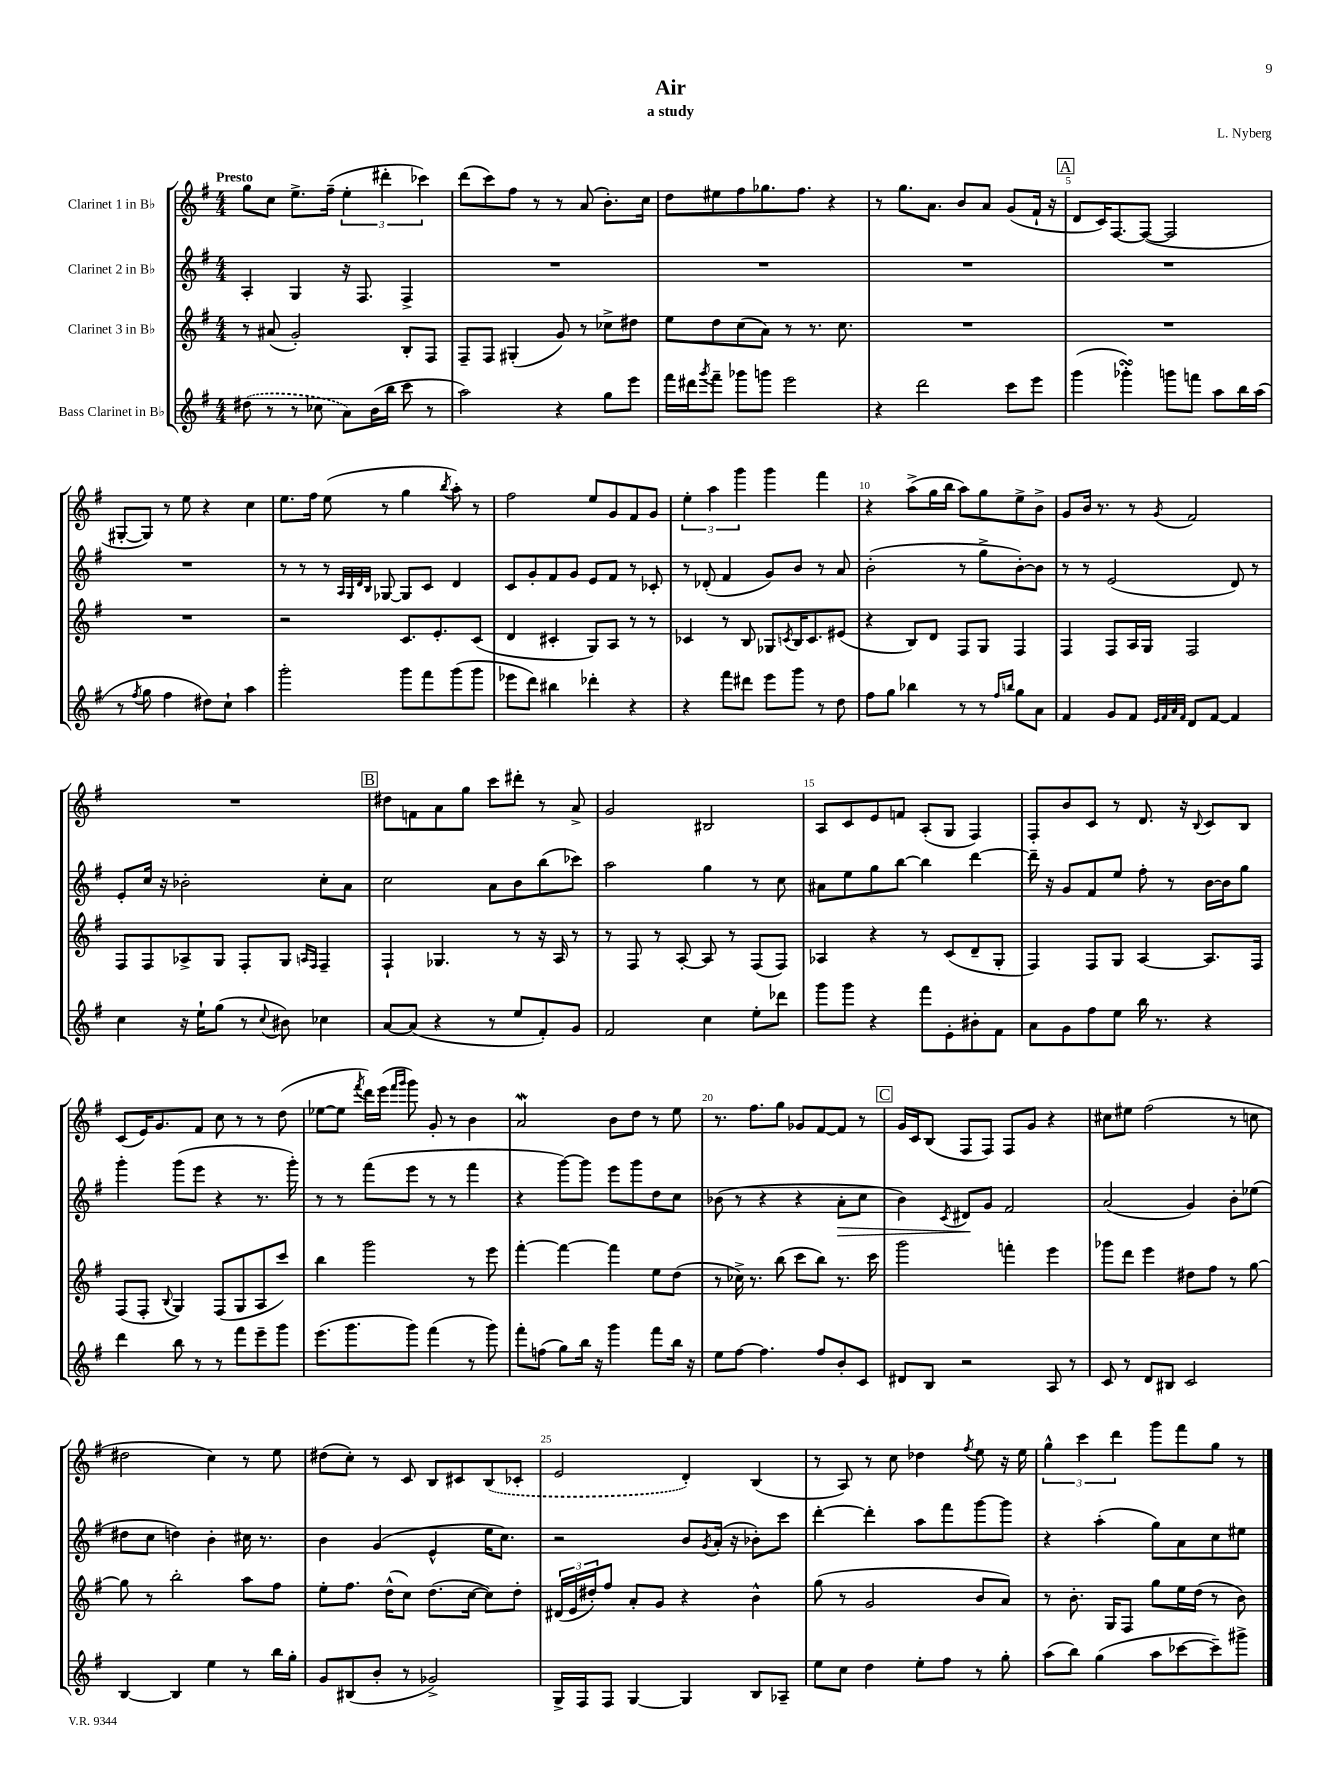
\header { title = "Air" composer = "L. Nyberg" subtitle = "a study" }
<<
\new StaffGroup <<
\new Staff = "s0" \with { instrumentName = "Clarinet 1 in Bb" } {
    \clef treble \key g \major \numericTimeSignature \time 4/4 \tempo "Presto"
    g''8 c''8 e''8.-> fis''16--( \tuplet 3/2 { e''4-. dis'''4-. ces'''4) } |
    d'''8( c'''8) fis''8 r8 r8 a'8( b'8.-.) c''16 |
    d''8 eis''8 fis''8 ges''8. fis''8. r4 |
    r8 g''8. a'8. b'8 a'8 g'8( fis'16-! r16 |
    \mark \markup { \box "A" } d'8 c'16) fis8.~ fis8~( fis2 |
    gis8~-. gis8) r8 e''8 r4 c''4 |
    e''8. fis''16 e''8( r8 g''4 \acciaccatura { b''8 } a''8-.) r8 |
    fis''2 e''8 g'8 fis'8 g'8 |
    \tuplet 3/2 { e''4-. a''4 g'''4 } g'''4 fis'''4 |
    r4 a''8->( g''16 b''16 a''8) g''8 e''8-> b'8-> |
    g'8 b'16 r8. r8 \acciaccatura { g'8 } fis'2 |
    R1 |
    \mark \markup { \box "B" } dis''8 f'8 a'8 g''8 c'''8 dis'''8-. r8 a'8-> |
    g'2 bis2 |
    a8 c'8 e'8 f'8 a8-.( g8 fis4) |
    fis8-. b'8 c'8 r8 d'8. r16 \appoggiatura { b8 } c'8 b8 |
    c'8( e'16) g'8. fis'8 c''8 r8 r8 d''8( |
    ees''8~ ees''8 \acciaccatura { fis'''8 } d'''16) e'''16( \grace { fis'''16 g'''16 } g'''8) g'8-. r8 b'4 |
    a'2\mordent b'8 d''8 r8 e''8 |
    r8. fis''8. g''8 ges'8 fis'8~ fis'8 r8 |
    \mark \markup { \box "C" } g'16 c'16 b8( fis8 fis8) fis8 g'8 r4 |
    cis''8 eis''8 fis''2( r8 c''8 |
    dis''2 c''4) r8 e''8 |
    dis''8( c''8-.) r8 c'8 b8 cis'8 \once \slurDashed b8( ces'8-. |
    e'2 d'4-.) b4( |
    r8 a8) r8 c''8 des''4 \acciaccatura { fis''8 } e''8 r16 e''16 |
    \tuplet 3/2 { g''4-^ c'''4 d'''4 } g'''8 fis'''8 g''8 r8 \bar "|." |
}
\new Staff = "s1" \with { instrumentName = "Clarinet 2 in Bb" } {
    \clef treble \key g \major \numericTimeSignature \time 4/4
    a4-. g4 r16 fis8. fis4-> |
    R1 |
    R1 |
    R1 |
    \mark \markup { \box "A" } R1 |
    R1 |
    r8 r8 r8 \grace { a32 g32 d'32 b32 } ges8~ ges8 c'8 d'4 |
    c'8 g'8-. fis'8 g'8 e'8 fis'8 r8 ces'8-. |
    r8 des'8-.( fis'4 g'8) b'8 r8 a'8 |
    b'2-.( r8 g''8-> b'8~-.) b'8 |
    r8 r8 e'2( d'8) r8 |
    e'8-. c''16 r16 bes'2-. c''8-. a'8 |
    \mark \markup { \box "B" } c''2 a'8 b'8 b''8( ces'''8) |
    a''2 g''4 r8 c''8 |
    ais'8 e''8 g''8 b''8~ b''4 d'''4~ |
    d'''16-- r16 g'8 fis'8 e''8 fis''8-. r8 b'16~ b'16 g''8 |
    g'''4-. g'''8( e'''8 r4 r8. g'''16-.) |
    r8 r8 fis'''8( e'''8 r8 r8 fis'''4 |
    r4 g'''8~) g'''8 e'''8 g'''8 d''8 c''8 |
    bes'8( r8 r4 r4 a'8-.\> c''8 |
    \mark \markup { \box "C" } b'4) \acciaccatura { c'8 } dis'8\! g'8 fis'2 |
    a'2( g'4) b'8-. ees''8( |
    dis''8 c''8 d''4) b'4-. cis''16 r8. |
    b'4 g'4( e'4-^ e''16 c''8.) |
    r2 b'8 \acciaccatura { g'8 } a'16-.( r16 bes'8-.) c'''8 |
    d'''4~-. d'''4-. a''8 fis'''8 g'''8~ g'''8 |
    r4 a''4-.( g''8) a'8 c''8 eis''8 \bar "|." |
}
\new Staff = "s2" \with { instrumentName = "Clarinet 3 in Bb" } {
    \clef treble \key g \major \numericTimeSignature \time 4/4
    r8 ais'8( g'2-.) b8-. fis8 |
    fis8-- fis8 gis4-.( g'8) r8 ces''8-> dis''8 |
    e''8 d''8 c''8( a'8) r8 r8. c''8. |
    R1 |
    \mark \markup { \box "A" } R1 |
    R1 |
    r2 c'8. e'8.-. c'8( |
    d'4 cis'4-. g8) a8 r8 r8 |
    ces'4 r8 b8 ges8 \acciaccatura { c'8 } b16 c'8. eis'8( |
    r4 b8) d'8 fis8 g8 fis4 |
    fis4 fis8 a16 g16 fis2 |
    fis8 fis8 aes8-> g8 fis8-. g8 \grace { a16 fis16 } fis4-- |
    \mark \markup { \box "B" } fis4-! ges4. r8 r16 a16 r8 |
    r8 fis8 r8 a8~-. a8 r8 fis8( fis8) |
    aes4 r4 r8 c'8( d'8-- g8-. |
    fis4) fis8 g8 a4~ a8. fis16 |
    fis8( fis8-. \appoggiatura { b8 } g4) fis8( g8 a8 c'''8) |
    b''4 g'''2 r8 e'''8 |
    fis'''4~-. fis'''4~ fis'''4 e''8 d''8( |
    r8 ces''16->) r8. b''8( c'''8 b''8) r8. c'''16 |
    \mark \markup { \box "C" } g'''2 f'''4-. e'''4 |
    ges'''8 d'''8 e'''4 dis''8 fis''8 r8 g''8~ |
    g''8 r8 b''2-. a''8 fis''8 |
    e''8-. fis''8. d''16-^( c''8) d''8.( c''16~ c''8) d''8-. |
    \tuplet 3/2 { dis'16( e'16 dis''16-.) } fis''8 a'8-. g'8 r4 b'4-^ |
    g''8( r8 g'2 b'8 a'8) |
    r8 b'8.-. g16 fis8 g''8 e''16 d''16( r8 b'8) \bar "|." |
}
\new Staff = "s3" \with { instrumentName = "Bass Clarinet in Bb" } {
    \clef treble \key g \major \numericTimeSignature \time 4/4
    \once \slurDashed dis''8( r8 r8 ces''8 a'8) b'16( b''16 c'''8 r8 |
    a''2) r4 g''8 e'''8 |
    fis'''16 dis'''16 \acciaccatura { g'''8 } fis'''8-- ges'''8 g'''8 e'''2 |
    r4 d'''2 c'''8 e'''8 |
    \mark \markup { \box "A" } g'''4( ges'''4-.\turn) g'''8 f'''8 a''8 b''16 a''16( |
    r8 \acciaccatura { fis''8 } g''8 fis''4 dis''8) c''8-! a''4 |
    g'''2-. g'''8 fis'''8 g'''8( g'''8 |
    ees'''8 d'''8) bis''4 des'''4-. r4 |
    r4 fis'''8 dis'''8 e'''8 g'''8 r8 d''8 |
    fis''8 g''8 bes''4 r8 r8 \grace { fis''16 b''16 } g''8 a'8 |
    fis'4 g'8 fis'8 \grace { e'32 fis'32 a'32 fis'32 } d'8 fis'8~ fis'4 |
    c''4 r16 e''16-! g''8( r8 \appoggiatura { c''8 } bis'8) ces''4 |
    \mark \markup { \box "B" } a'8~ a'8( r4 r8 e''8 fis'8-.) g'8 |
    fis'2 c''4 e''8-. des'''8 |
    g'''8 g'''8 r4 fis'''8 e'8-. bis'8-. fis'8 |
    a'8 g'8 fis''8 e''8 b''16 r8. r4 |
    d'''4 b''8 r8 r8 fis'''8 e'''8-- g'''8 |
    e'''8.( g'''8. g'''8) fis'''4( r8 g'''8) |
    fis'''8-. f''8( g''8) b''16 r16 g'''4 fis'''8 b''16 r16 |
    e''8 fis''8~ fis''4. fis''8 b'8-. c'8 |
    \mark \markup { \box "C" } dis'8 b8 r2 a8 r8 |
    c'8 r8 d'8 bis8 c'2 |
    b4~ b4 e''4 r8 b''16 g''16-. |
    g'8 bis8( b'8-. r8 ges'2->) |
    g16-> fis16 fis8 g4~ g4 b8 aes8-- |
    e''8 c''8 d''4 e''8-. fis''8 r8 g''8-. |
    a''8( b''8) g''4( a''8 ces'''8~ ces'''8--) gis'''8-> \bar "|." |
}
>>
>>
\layout { \context { \Score \override BarNumber.break-visibility = ##(#f #t #t) barNumberVisibility = #(every-nth-bar-number-visible 5) } }
